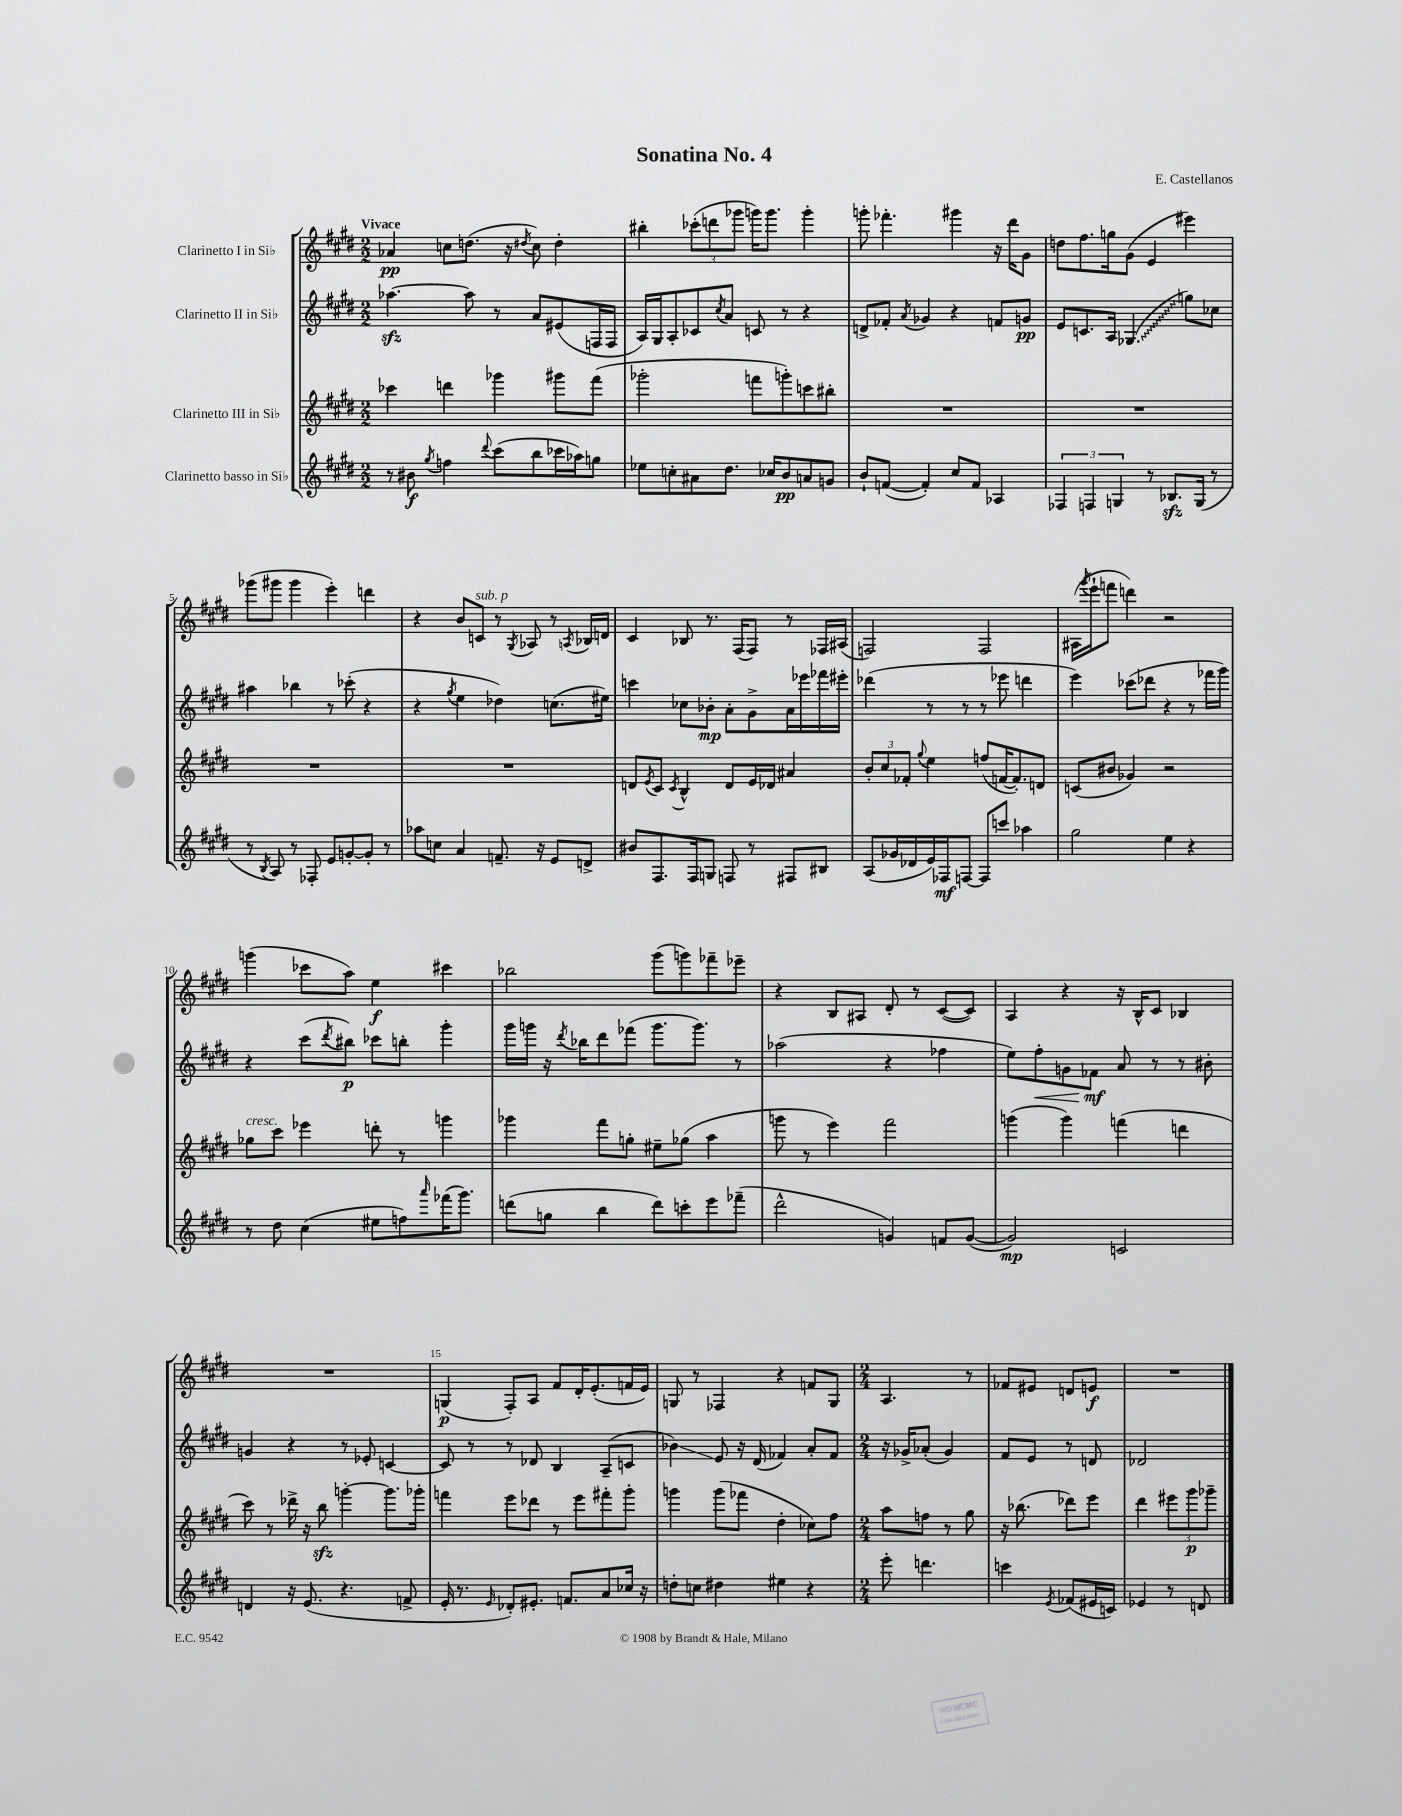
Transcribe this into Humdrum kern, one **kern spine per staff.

**kern	**kern	**kern	**kern
*staff4	*staff3	*staff2	*staff1
*clefG2	*clefG2	*clefG2	*clefG2
*k[f#c#g#d#]	*k[f#c#g#d#]	*k[f#c#g#d#]	*k[f#c#g#d#]
*M2/2	*M2/2	*M2/2	*M2/2
8r	4ccc-	[4.aa-	4a-
8b#	.	.	.
8qgg#	.	.	.
4ff	4ddd	.	8cc
.	.	8aa-]	(8.dd
8qqddd#	.	.	.
(8ccc#	4ggg-	8r	.
.	.	.	16r
.	.	.	8qdd#
8bb	.	8a	8cc)
16ccc-	8ggg#	(8e#	4dd#'
16aa-)	.	.	.
8gg	(8fff#	16F	.
.	.	16F	.
=	=	=	=
8ee-	2ggg-'	16A)	4bb#'
.	.	16G#	.
8cc'	.	8A'	.
8a#	.	8c-	(12ccc-'
.	.	.	12ddd
.	.	8qcc#	.
8.dd#	.	8a	.
.	.	.	12ggg-
.	8fff	8c	16ggg)
16cc-	.	.	8.ggg
8b	8ggg')	8r	.
8a	8ccc	4r	4ggg'
8g	8bb#'	.	.
=	=	=	=
8b`	1r	8d^	8ggg'
([8f	.	8f-'	4.fff-'
.	.	8qa	.
4f'])	.	4g-	.
8cc#	.	4r	4ggg#
8f	.	.	.
4A-	.	8f	16r
.	.	.	16ddd#
.	.	8g	8g#
=	=	=	=
6F-	1r	8e	8dd
.	.	8.c	8.ff#
6F	.	.	.
.	.	16A	16gg
6G	.	.	.
.	.	(4.G-	(8g#
8r	.	.	4e
8.B-	.	.	.
.	.	8gg)	4eee#)
(16G	.	.	.
8r	.	8cc-	.
=	=	=	=
8r	1r	4aa#	(8ggg-
8qB	.	.	.
8A)	.	.	8ggg#
8r	.	4bb-	4ggg#
8F-'	.	.	.
8e	.	8r	4eee')
[8g'	.	(8ccc-'	.
8g']	.	4r	4ddd
8r	.	.	.
=	=	=	=
8aa-	1r	4r	4r
8cc	.	.	.
.	.	8qgg#	.
4a	.	4ee	8b
.	.	.	8c
8.f~	.	4dd-)	8r
.	.	.	8qG#
.	.	.	8A-
16r	.	.	.
8e	.	(8.cc	8r
.	.	.	8qA
8d^	.	.	16B-
.	.	16ee#)	16d
=	=	=	=
8b#	8d	4ccc	4c#
.	8qe	.	.
8.F#	8c#	.	.
.	8qc#	.	.
.	4B^^	8cc-	8B-
16F#	.	.	.
8G	.	8b-'	8.r
8F	8d	8a'	.
.	.	.	(16F#
8r	16e	8g#^	8F#)
.	16d-	.	.
8F#	4a#	16a	8r
.	.	16eee-	.
8B#	.	16fff-	16F-
.	.	16eee#'	(16A#
=	=	=	=
(8A	12b'	(4ddd-	2F)
.	12cc#	.	.
16g-	.	.	.
.	12f-'	.	.
16d-	.	.	.
.	8qqgg#	.	.
16e)	4ee	8r	.
16F-	.	.	.
[8F	.	8r	.
8F]	(8ff	8r	2F
8ccc	[16f	8eee-	.
.	8.f'])	.	.
4aa-	.	4ddd	.
.	8d	.	.
=	=	=	=
2gg#	(8c	4eee)	(16A#
.	.	.	8qggg#
.	.	.	16eee`
.	8b#	.	8fff
.	4g-)	(8ccc-	4ddd)
.	.	8ddd-	.
4ee	2r	4r	2r
4r	.	8r	.
.	.	16fff-	.
.	.	16ggg#)	.
=	=	=	=
8r	8gg-	4r	(4ggg
8dd#	8ccc#	.	.
(4cc#	4eee-	(8ccc#	8ccc-
.	.	8qddd#	.
.	.	8bb#)	8aa)
8ee#	8ddd'	8ccc-	4ee
8ff)	8r	8bb'	.
16qqaaa	.	.	.
(16fff-	4ggg	4ggg#'	4ccc#
8.ggg#)	.	.	.
=	=	=	=
(8ddd	4ggg-	16ggg#	2bb-
.	.	16ggg	.
8gg	.	16r	.
.	.	8qddd#	.
.	.	16bb-	.
4bb	8fff#	8ddd#	.
.	8gg'	(8fff-	.
8ddd)	8ee#~	8.ggg	(8ggg#
8ccc'	(8gg-	.	8ggg)
.	.	8.ggg)	.
8eee	4aa	.	8fff-~
(8fff-~	.	8r	8eee-~
=	=	=	=
2ddd#^^	8ggg	(2aa-	4r
.	8r	.	.
.	4eee)	.	8B
.	.	.	8A#
4g)	2fff#	4r	8d#'
.	.	.	8r
8f	.	4ff-	([8c#
([8g	.	.	8c#])
=	=	=	=
2g])	(4ggg	8ee)	4A
.	.	8ff#'	.
.	4ggg)	8g	4r
.	.	8f-	.
2c	(4fff	8a	16r
.	.	.	16B^^
.	.	8r	8c#
.	4ddd	8r	4B-
.	.	8b#'	.
=	=	=	=
4d	8ccc#)	4g	1r
.	8r	.	.
16r	16ddd-^	4r	.
(8.e	16r	.	.
.	8bb	.	.
4.r	[4ggg'	8r	.
.	.	8e-'	.
.	8.ggg]	[4c	.
8f^	.	.	.
.	16ggg-'	.	.
=	=	=	=
16e'	4fff	8c]	(4G
8.r	.	.	.
.	.	8r	.
16qqe	.	.	.
8d-')	8eee	8r	8F#')
8.e#'	8ddd-	8d-	8A
.	8r	4B	8f#
8.f	.	.	.
.	8eee	.	16d#'
.	.	.	(8.e'
8a	8fff#'	(8A~	.
16cc-	8ggg#'	8c	16f
16r	.	.	16e)
=	=	=	=
8dd'	4ggg	4b-)	8G
8cc	.	.	8r
4dd#	(8ggg	8e	4F-
.	8fff-	16r	.
.	.	(16d#	.
4ee#	4dd#'	4f-)	4r
4r	8cc-)	8a'	8f
.	8ff#	8f-	8G
=	=	=	=
*M2/4	*M2/4	*M2/4	*M2/4
8eee'	8aa	16r	4.A
.	.	16g-^	.
4.ddd	8ff	(8a-'	.
.	8r	4g-)	.
.	8gg#	.	8r
=	=	=	=
4ccc	16r	8f#	8f-
.	(8.bb-	.	.
.	.	8e	8e#
8qe	.	.	.
(8f-	8ddd-)	8r	8d
16e#	8eee	8d	8e
16c)	.	.	.
=	=	=	=
4e-	4ddd#	2d-	2r
8r	12eee#	.	.
.	12ggg#	.	.
8d	.	.	.
.	12ggg-~	.	.
==	==	==	==
*-	*-	*-	*-
